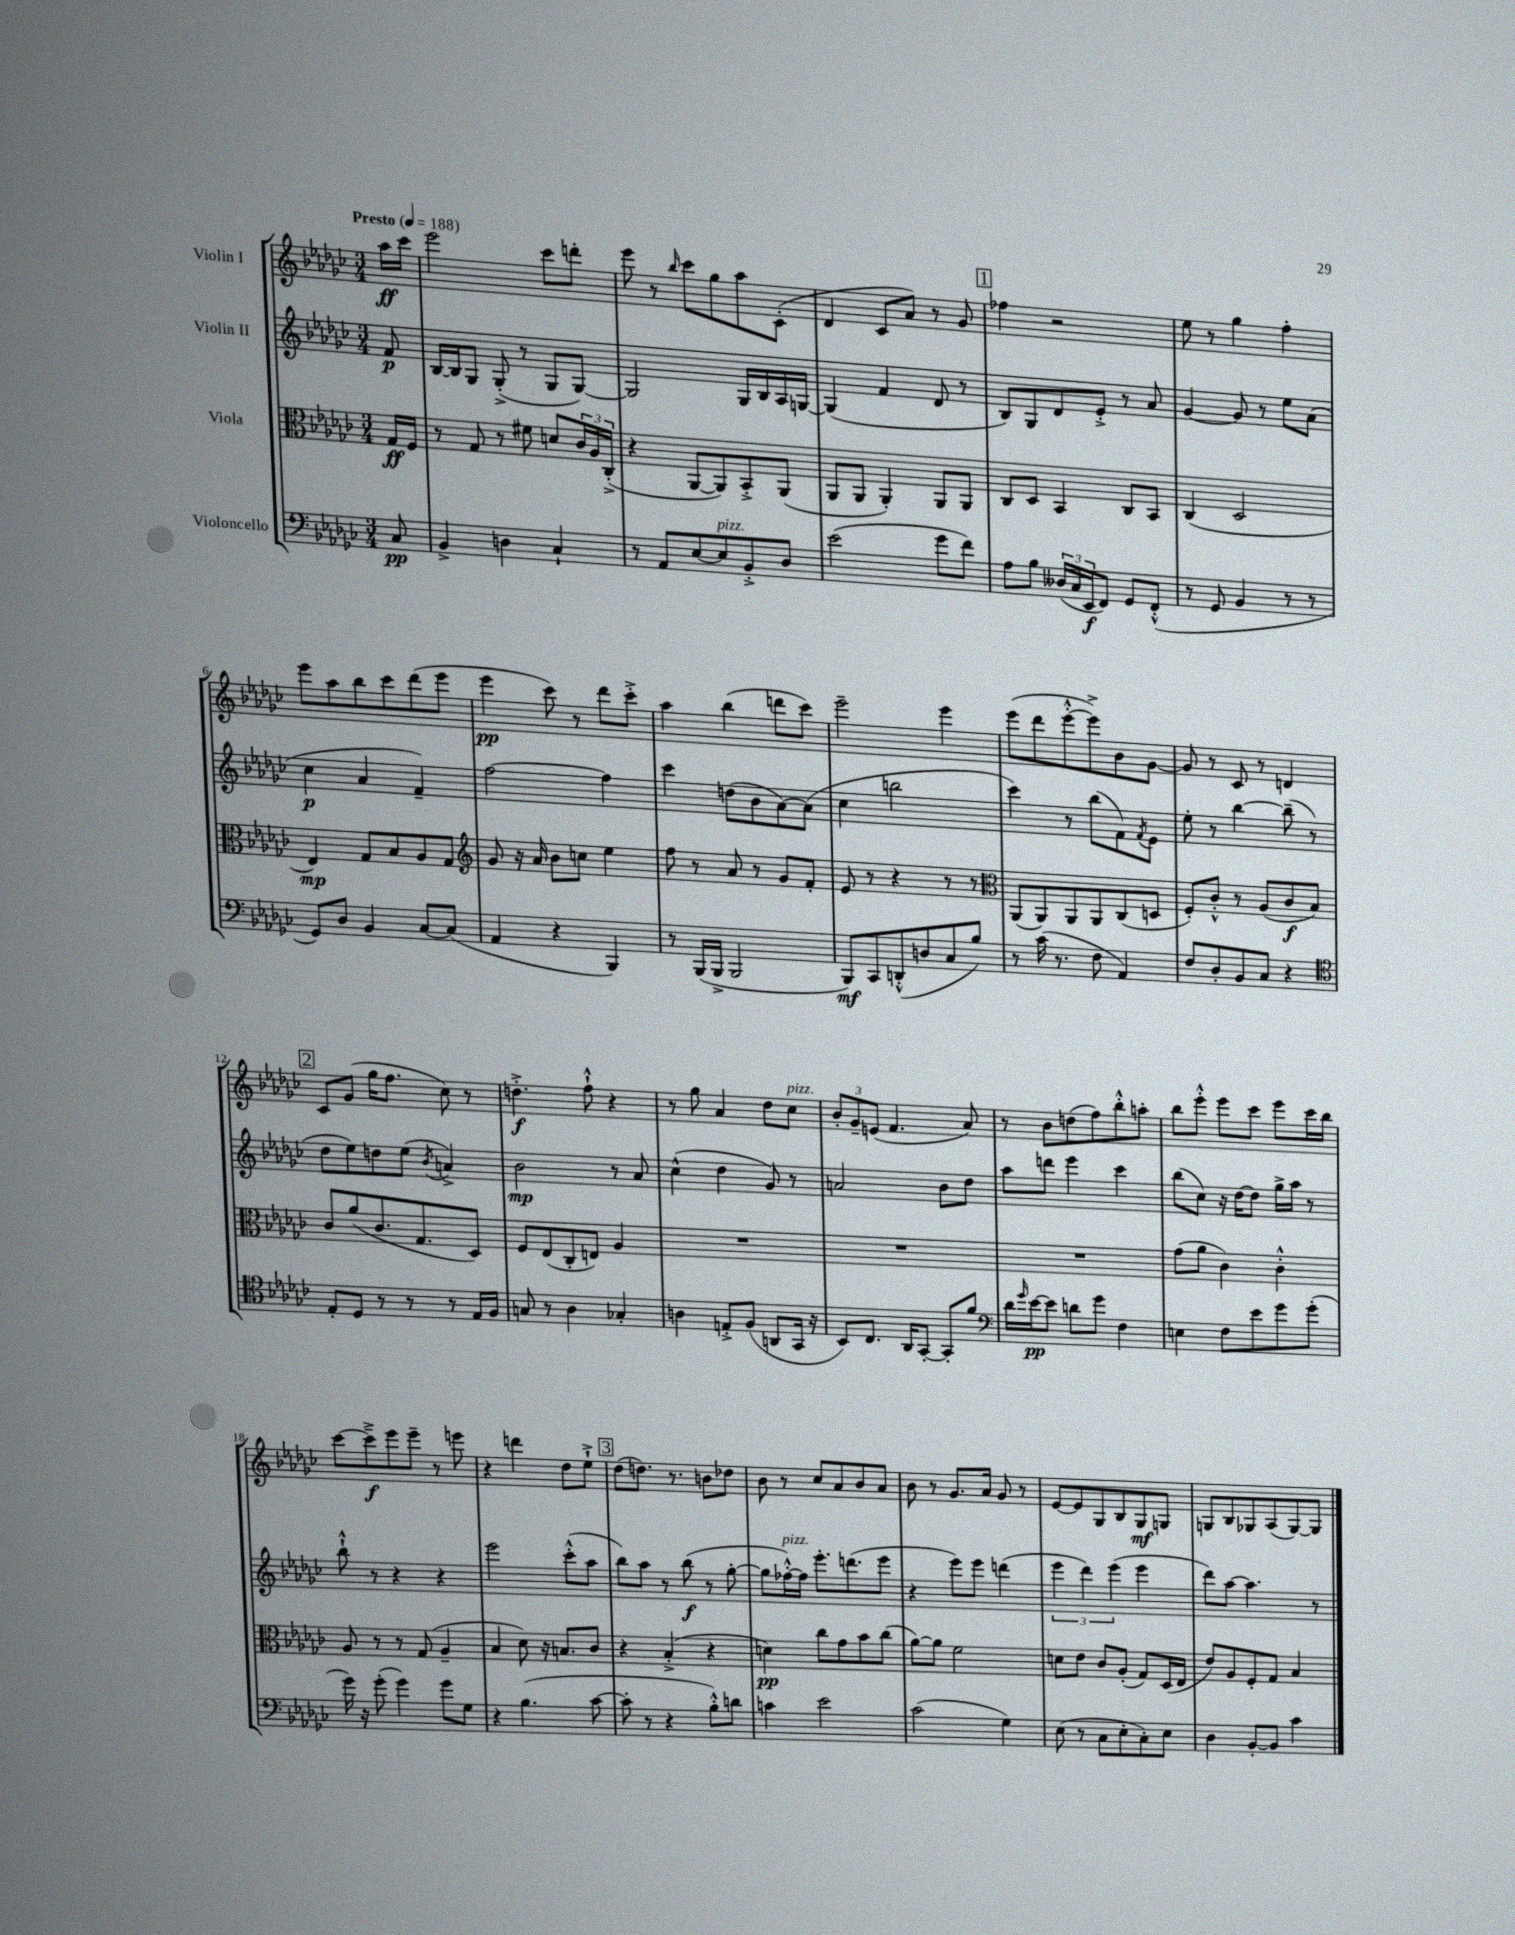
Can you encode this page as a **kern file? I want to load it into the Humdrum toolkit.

**kern	**dynam	**kern	**dynam	**kern	**dynam	**kern	**dynam
*part4	*part4	*part3	*part3	*part2	*part2	*part1	*part1
*staff4	*staff4	*staff3	*staff3	*staff2	*staff2	*staff1	*staff1
*I"Violoncello	*	*I"Viola	*	*I"Violin II	*	*I"Violin I	*
*clefF4	*	*clefC3	*	*clefG2	*	*clefG2	*
*k[b-e-a-d-g-c-]	*	*k[b-e-a-d-g-c-]	*	*k[b-e-a-d-g-c-]	*	*k[b-e-a-d-g-c-]	*
*M3/4	*	*M3/4	*	*M3/4	*	*M3/4	*
*MM188	*	*MM188	*	*MM188	*	*MM188	*
=	=	=	=	=	=	=	=
!	!	!	!	!	!	!LO:TX:a:B:t=Presto	!
8C-/	pp	16G-/LL	ff	8f/	p	16aa-\LL	ff
.	.	16F/JJ	.	.	.	16ccc-\JJ	.
=1	=1	=1	=1	=1	=1	=1	=1
4BB-^/	.	8r	.	[16B-/LL	.	2eee-\	.
.	.	.	.	16B-/J]	.	.	.
.	.	8G-/	.	8G-/J	.	.	.
4Dn\	.	8r	.	(8G-'^/	.	.	.
.	.	8f#X\	.	8r	.	.	.
4C-`/	.	8dn/L	.	8G-/L	.	8ccc-\L	.
.	.	24c-/L	.	[8G-/J)	.	8dddn'\J	.
.	.	24A-/	.	.	.	.	.
.	.	(24C-'^/JJ	.	.	.	.	.
=2	=2	=2	=2	=2	=2	=2	=2
8r	.	4r	.	2G-/]	.	8eee-\	.
8AA-/L	.	.	.	.	.	8r	.
.	.	.	.	.	.	16qqbb-/	.
[8E-/	.	[8AA-/L	.	.	.	8ccc-\L	.
!LO:TX:a:i:t=pizz.	!	!	!	!	!	!	!
8E-/]	.	8AA-/])	.	.	.	8gg-\	.
8BB-'^/	.	8BB-'^/	.	16G-/LL	.	8aa-\	.
.	.	.	.	16B-/	.	.	.
8D-/J	.	(8AA-/J	.	16A-/	.	(8c-'\J	.
.	.	.	.	[16Gn/JJ	.	.	.
=3	=3	=3	=3	=3	=3	=3	=3
(2e-\	.	8AA-/L	.	(4G/]	.	4d-/	.
.	.	8AA-/J	.	.	.	.	.
.	.	4AA-'/)	.	4f/	.	8c-/L	.
.	.	.	.	.	.	8a-/J)	.
8g-\L	.	8AA-/L	.	8d-/	.	8r	.
8f\J)	.	8AA-/J	.	8r	.	8g-/	.
!!LO:REH:place=s1:t=1
=4	=4	=4	=4	=4	=4	=4	=4
8A-\L	.	8C-/L	.	8B-/L)	.	4ff-X\	.
8B-\J	.	8D-/J	.	8G-/	.	.	.
(24D--X/LL	.	4BB-/	.	8d-/	.	2r	.
24C-/	.	.	.	.	.	.	.
24EE-/J	f	.	.	.	.	.	.
8FF/J)	.	.	.	8e-'^/J	.	.	.
8GG-/L	.	8C-/L	.	8r	.	.	.
(8FF'^^/J	.	8BB-/J	.	8a-/	.	.	.
=5	=5	=5	=5	=5	=5	=5	=5
8r	.	(4C-/	.	[4g-/	.	8ee-\	.
8GG-/	.	.	.	.	.	8r	.
4BB-/	.	2D-/	.	8g-/]	.	4gg-\	.
.	.	.	.	8r	.	.	.
8r	.	.	.	8ee-\L	.	4ff'\	.
8r	.	.	.	(8a-\J	.	.	.
!!LO:LB:g=z
=6	=6	=6	=6	=6	=6	=6	=6
8GG-/L)	.	4E-/)	mp	4cc-\	p	8eee-\L	.
8D-/J	.	.	.	.	.	8aa-\	.
4BB-/	.	8G-/L	.	4a-/	.	8bb-\	.
.	.	8B-/	.	.	.	8ccc-\	.
[8C-/L	.	8A-/	.	4f~/)	.	(8ddd-\	.
(8C-/J]	.	8G-/J	.	.	.	8eee-\J	.
=7	=7	=7	=7	=7	=7	=7	=7
*	*	*clefG2	*	*	*	*	*
4AA-/	.	8g-/	.	[2ff\	.	4eee-\	pp
.	.	16r	.	.	.	.	.
.	.	16a-/	.	.	.	.	.
4r	.	8b-\L	.	.	.	8ccc-\)	.
.	.	8ccn\J	.	.	.	8r	.
4BBB-/)	.	4ee-\	.	4ff\]	.	8ddd-\L	.
.	.	.	.	.	.	8ccc-'^\J	.
=8	=8	=8	=8	=8	=8	=8	=8
8r	.	8ff\	.	4ccc-\	.	4aa-\	.
(16BBB-/LL	.	8r	.	.	.	.	.
16BBB-^/JJ	.	.	.	.	.	.	.
2BBB-/	.	8a-/	.	(8ddn\L	.	(4bb-\	.
.	.	8r	.	8b-\	.	.	.
.	.	8g-/L	.	[8a-\)	.	8dddn\L	.
.	.	8f'/J	.	(8a-\J]	.	8ccc-\J)	.
=9	=9	=9	=9	=9	=9	=9	=9
8BBB-/L)	mf	8e-/	.	4cc-\	.	2eee-~\	.
8CC-/	.	8r	.	.	.	.	.
(8DDn'^^/	.	4r	.	2bbn\	.	.	.
8Dn/	.	.	.	.	.	.	.
8C-/	.	8r	.	.	.	4eee-\	.
8B-/J)	.	8r	.	.	.	.	.
=10	=10	=10	=10	=10	=10	=10	=10
*	*	*clefC3	*	*	*	*	*
8r	.	(8AA-/L	.	4ccc-\)	.	(8eee-\L	.
(16c-\	.	8AA-/)	.	.	.	8ddd-\	.
8.r	.	.	.	.	.	.	.
.	.	8AA-/	.	8r	.	[8eee-'^^\	.
8F\	.	8AA-/	.	(8bb-\L	.	8eee-^\])	.
4AA-/)	.	(8C-/	.	8f\)	.	8b-\	.
.	.	.	.	8qf/	.	.	.
.	.	8Dn/J	.	8e-\J	.	[8g-\J	.
=11	=11	=11	=11	=11	=11	=11	=11
8F/L	.	8F'/L)	.	8ee-'\	.	8g-/]	.
8D-'/	.	8c-'^^/J	.	8r	.	8r	.
8BB-/	.	8r	.	[4bb-\	.	8c-/	.
8C-/J	.	(8A-/L	.	.	.	8r	.
4r	.	8c-/	f	(8bb-~\]	.	4dn/	.
.	.	8B-/J)	.	8r	.	.	.
!!LO:LB:g=z
!!LO:REH:place=s1:t=2
=12	=12	=12	=12	=12	=12	=12	=12
*clefC4	*	*	*	*	*	*	*
8E-'/L	.	8c-/L	.	8dd-\L	.	8c-/L	.
8D-/J	.	(8a-/	.	8ee-\)	.	(8g-/J	.
8r	.	8.c-/	.	8ddn\	.	16gg-\KL	.
.	.	.	.	.	.	8.ff\J	.
8r	.	.	.	(8ee-\J	.	.	.
.	.	8.G-/	.	.	.	.	.
.	.	.	.	8qb-/	.	.	.
8r	.	.	.	4an^/)	.	8cc-\)	.
16E-/LL	.	8D-/J)	.	.	.	8r	.
16F/JJ	.	.	.	.	.	.	.
=13	=13	=13	=13	=13	=13	=13	=13
8Gn/	.	8F/L	.	2b-\	mp	4.ddn'^\	f
8r	.	(8E-/	.	.	.	.	.
4A-\	.	8C-'/	.	.	.	.	.
.	.	8En/J)	.	.	.	8ff`^^\	.
4G-X'/	.	4A-/	.	8r	.	4r	.
.	.	.	.	8a-/	.	.	.
=14	=14	=14	=14	=14	=14	=14	=14
4An\	.	2.r	.	(4cc-^^\	.	8r	.
.	.	.	.	.	.	8gg-\	.
8En'^/L	.	.	.	4dd-\	.	4a-/	.
(8F/J	.	.	.	.	.	.	.
8AAn/L	.	.	.	8g-/)	.	8dd-\L	.
!	!	!	!	!	!	!LO:TX:a:i:t=pizz.	!
16GG-/Jk	.	.	.	8r	.	8cc-\J	.
16r	.	.	.	.	.	.	.
=15	=15	=15	=15	=15	=15	=15	=15
8BB-/L)	.	2.r	.	2an/	.	12b-'/L	.
.	.	.	.	.	.	12g-~/	.
8.C-/J	.	.	.	.	.	.	.
.	.	.	.	.	.	(12en/J	.
.	.	.	.	.	.	4.f/	.
16AA-/KL	.	.	.	.	.	.	.
[8GG-'/J	.	.	.	.	.	.	.
8GG-'/L]	.	.	.	8b-\L	.	.	.
8f/J	.	.	.	8dd-\J	.	8a-/)	.
=16	=16	=16	=16	=16	=16	=16	=16
*clefF4	*	*	*	*	*	*	*
16d-\LL	.	2.r	.	8aa-\L	.	8r	.
16qqg-/	.	.	.	.	.	.	.
[16e-\J	pp	.	.	.	.	.	.
8e-\J]	.	.	.	8dddn\J	.	8b-\L	.
8dn\L	.	.	.	4eee-\	.	(8ddn\	.
8g-\J	.	.	.	.	.	8ff\)	.
4F\	.	.	.	4ccc-\	.	8bb-'^^\	.
.	.	.	.	.	.	8aan'\J	.
=17	=17	=17	=17	=17	=17	=17	=17
4En\	.	(8g-\L	.	(8bb-\L	.	8bb-\L	.
.	.	8a-\J	.	8cc-\J)	.	8eee-'^^\J	.
8F\L	.	4c-\)	.	16r	.	8eee-\L	.
.	.	.	.	[16dd-\KL	.	.	.
8e-\	.	.	.	8dd-\J]	.	8ccc-\J	.
8g-\	.	4c-'^^\	.	16gg-^\LL	.	8eee-\L	.
.	.	.	.	16aa-\JJ	.	.	.
(8g-'\J	.	.	.	8r	.	16ccc-\L	.
.	.	.	.	.	.	16bb-\JJ	.
!!LO:LB:g=z
=18	=18	=18	=18	=18	=18	=18	=18
16g-\)	.	8A-/	.	8bb-`^^\	.	[8ccc-\L	.
16r	.	.	.	.	.	.	.
(8g-'\	.	8r	.	8r	.	8ccc-~^\]	f
4g-\)	.	8r	.	4r	.	8eee-\	.
.	.	(8G-/	.	.	.	8eee-~\J	.
8g-\L	.	4A-~/	.	4r	.	8r	.
8G-\J	.	.	.	.	.	8eeen\	.
=19	=19	=19	=19	=19	=19	=19	=19
4r	.	4B-/	.	2eee-\	.	4r	.
(4.B-\	.	8d-\)	.	.	.	4dddn\	.
.	.	16r	.	.	.	.	.
.	.	8.Bn/L	.	.	.	.	.
.	.	.	.	(8ccc-'^^\L	.	8dd-\L	.
[8c-\	.	8c-/J	.	8aa-\J	.	8ee-`^\J	.
!!LO:REH:place=s1:t=3
=20	=20	=20	=20	=20	=20	=20	=20
8c-'\]	.	4r	.	8bb-\L)	.	(8dd-\L	.
8r	.	.	.	8aa-\J	.	8.ddn\J)	.
4r	.	(4B-'^/	.	8r	.	.	.
.	.	.	.	.	.	8.r	.
.	.	.	.	(8bb-\	f	.	.
8B-'^^\L)	.	4r	.	8r	.	8bn\L	.
8dn\J	.	.	.	[8gg-'\	.	8dd-X\J	.
=21	=21	=21	=21	=21	=21	=21	=21
4cn\	.	4dn\)	pp	8gg-\L]	.	8b-\	.
!	!	!	!	!LO:TX:a:i:t=pizz.	!	!	!
.	.	.	.	[16ff-X'^^\L)	.	8r	.
.	.	.	.	16ff-\JJ]	.	.	.
2e-\	.	8cc-\L	.	8.eee-'\L	.	8cc-/L	.
.	.	8g-\	.	.	.	8a-/	.
.	.	.	.	(8.dddn\	.	.	.
.	.	8b-\	.	.	.	8b-/	.
.	.	(8cc-\J	.	8eee-\J	.	8a-/J	.
=22	=22	=22	=22	=22	=22	=22	=22
(2c-\	.	[8a-\L)	.	4r	.	8b-\	.
.	.	8a-\J]	.	.	.	8r	.
.	.	2f\	.	8eee-\L)	.	8.g-/L	.
.	.	.	.	8eee-\J	.	.	.
.	.	.	.	.	.	16a-/Jk	.
4G-\)	.	.	.	(4dddn\	.	8g-/	.
.	.	.	.	.	.	8r	.
=23	=23	=23	=23	=23	=23	=23	=23
(8E-\	.	8dn\L	.	6eee-\	.	[8e-/L	.
8r	.	8e-\J	.	.	.	8e-/]	.
.	.	.	.	6ddd-\)	.	.	.
8C-\L	.	8c-/L	.	.	.	8G-/	.
.	.	.	.	(6eee-\	.	.	.
8E-'\	.	(8A-'/J	.	.	.	8B-/	.
8C-'\)	.	8G-/L)	.	4eee-\	.	8G-/	mf
8E-\J	.	(16D-/L	.	.	.	8Gn/J	.
.	.	16E-/JJ	.	.	.	.	.
=24	=24	=24	=24	=24	=24	=24	=24
4D-\	.	8e-/L)	.	8ddd-\L)	.	8Gn/L	.
.	.	8A-/	.	[8aa-\J	.	8B-/	.
[8BB-'/L	.	8F'/	.	4.aa-\]	.	8G-X/	.
8BB-/J]	.	8G-/J	.	.	.	(8A-/	.
4c-\	.	4B-/	.	.	.	[8G-/)	.
.	.	.	.	8r	.	8G-/J]	.
==	==	==	==	==	==	==	==
*-	*-	*-	*-	*-	*-	*-	*-
